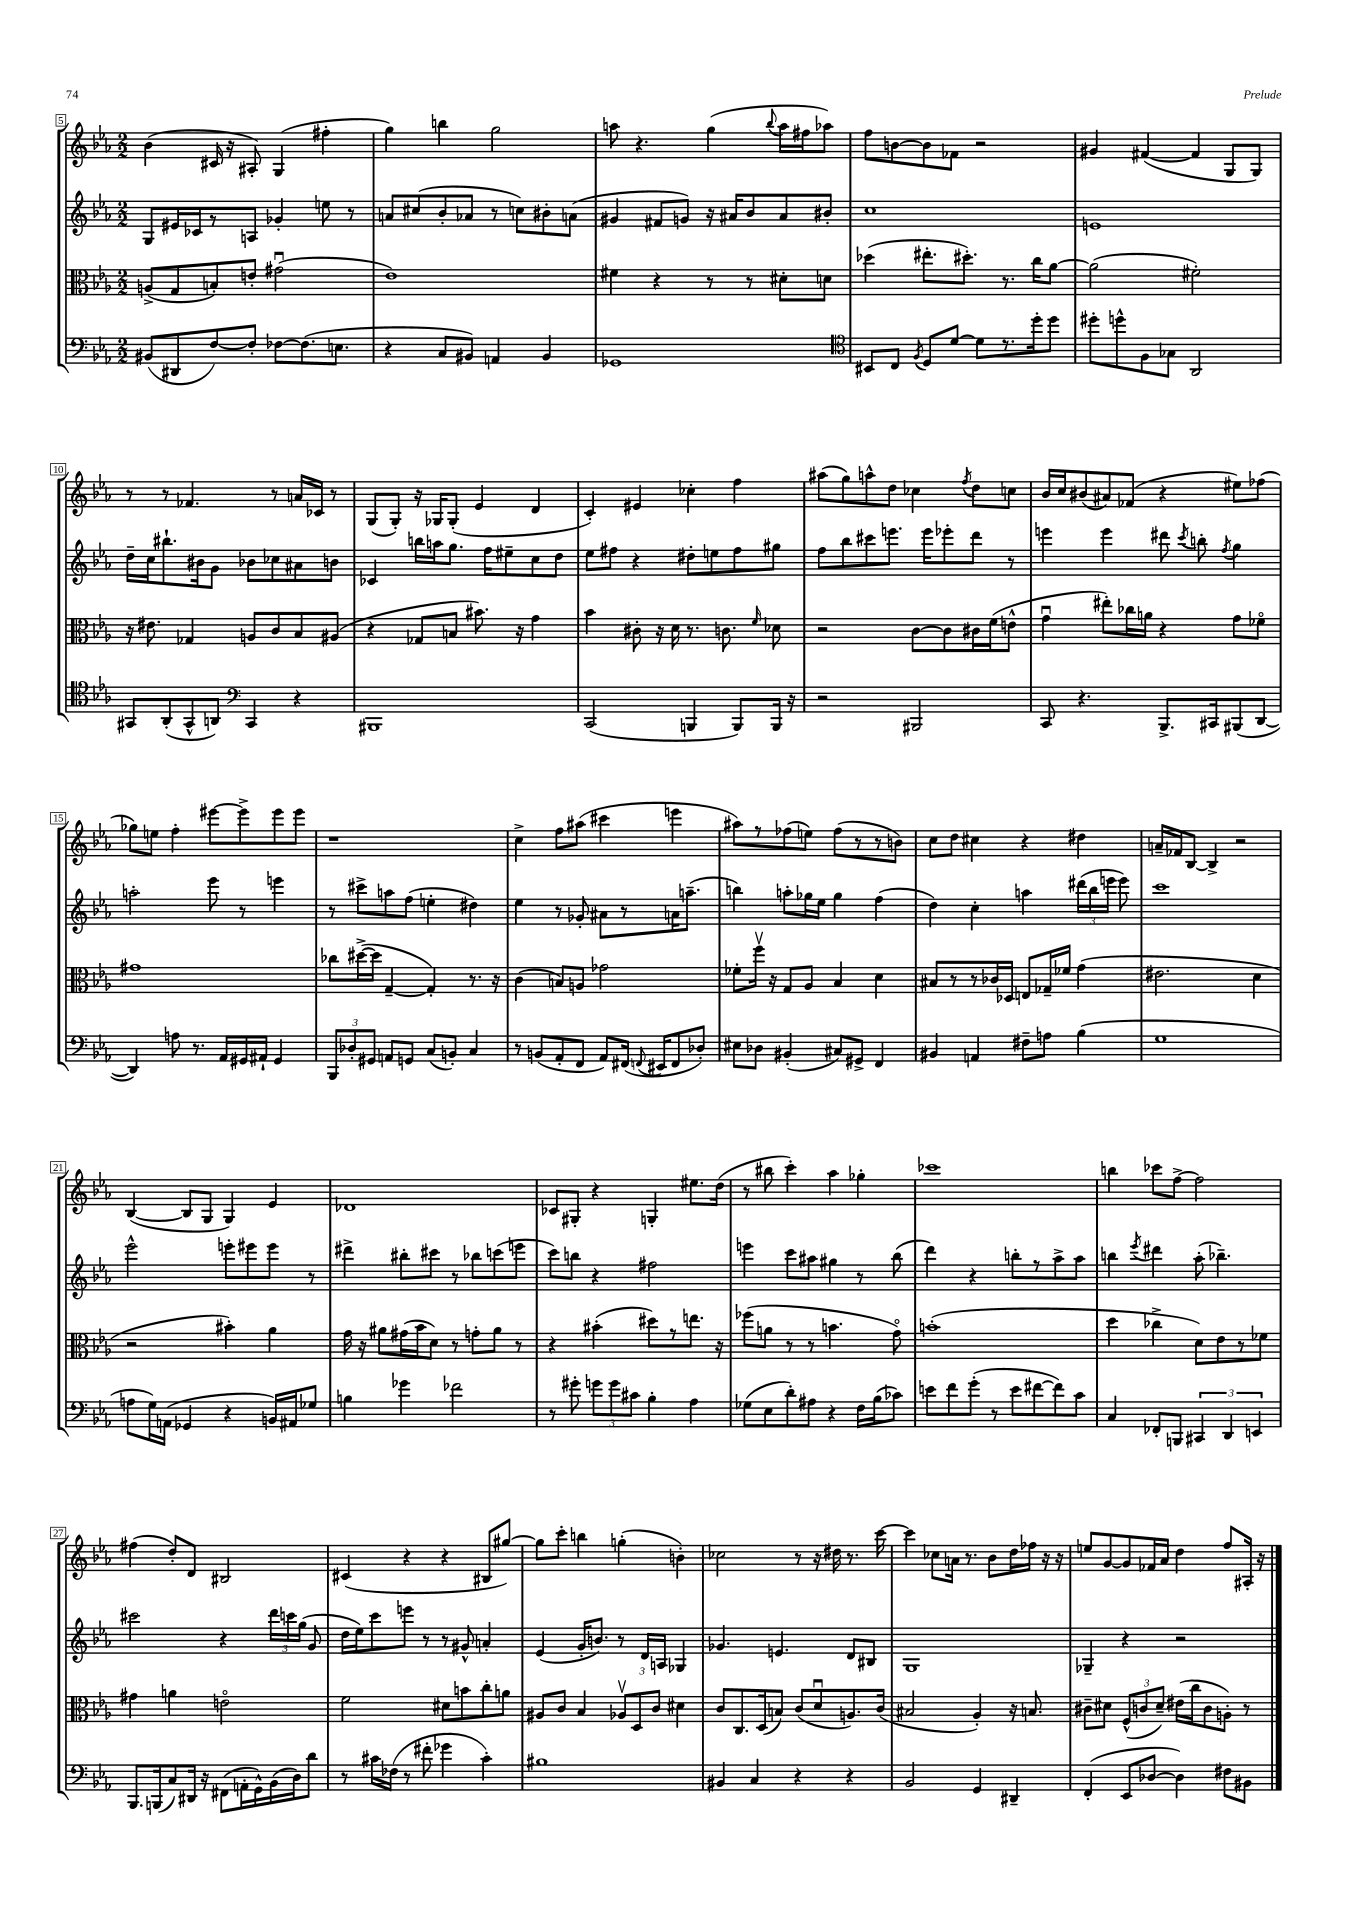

**kern	**kern	**kern	**kern
*part4	*part3	*part2	*part1
*staff4	*staff3	*staff2	*staff1
*clefF4	*clefC3	*clefG2	*clefG2
*k[b-e-a-]	*k[b-e-a-]	*k[b-e-a-]	*k[b-e-a-]
*M2/2	*M2/2	*M2/2	*M2/2
=5	=5	=5	=5
(8BB#X/L	(8An^/L	8G/L	(4b-\
8DD#X/	8G/	16e#X/L	.
.	.	16c-X/J	.
[8F/)	8Bn'/)	8r	16c#X/
.	.	.	16r
8F'/J]	8en'/J	8An/J	8A#X'/)
[8F-X\L	(2g#Xu\	4g-X'/	(4G/
(8.F-\]	.	.	.
.	.	8een\	4ff#X'\
8.En\J	.	.	.
.	.	8r	.
=6	=6	=6	=6
4r	1e-)	8an/L	4gg\)
.	.	(8cc#X/	.
8C/L	.	8b-'/	4bbn\
8BB#X/J)	.	8a-X/J	.
4AAn/	.	8r	2gg\
.	.	8ccn\L)	.
4BB#/	.	8b#X'\	.
.	.	(8an\J	.
=7	=7	=7	=7
1GG-X	4f#X\	4g#X/	8aan\
.	.	.	4.r
.	4r	8f#X/L	.
.	.	8gn/J)	.
.	8r	16r	(4gg\
.	.	16a#X/KL	.
.	8r	8b-/	.
.	.	.	8qqbb-/
.	8d#X'\L	8a#/	16aa\LL
.	.	.	16ff#X\J
.	8dn\J	8b#X'/J	8aa-X\J)
=8	=8	=8	=8
*clefC4	*	*	*
8BB#X/L	(4dd-X\	1cc	8ff\L
8C/J	.	.	[8bn\
8qF/	.	.	.
8D/L	8.ee#X'\L	.	8b\]
[8d/J	.	.	8f-X\J
.	8.dd#X'\J)	.	.
8d\L]	.	.	2r
8.r	8.r	.	.
16dd'\k	16cc\KL	.	.
8dd\J	[8a-\J	.	.
=9	=9	=9	=9
8dd#X'\L	(2a-\]	1en	4g#X/
8ddn^^\	.	.	.
8F\	.	.	([4f#X/
8G-X\J	.	.	.
2AA-/	2f#X'\)	.	4f#/]
.	.	.	8G/L
.	.	.	8G/J)
!!LO:LB:g=z
=10	=10	=10	=10
8GG#X/L	16r	16dd~\LL	8r
.	8.e#X\	16cc\J	.
(8AA-'/	.	8.bb#X`\	8r
8GG#^^/	4G-X/	.	4.f-X/
.	.	16b#X\k	.
8AAn/J)	.	8g\J	.
*clefF4	*	*	*
4CC/	8An/L	8b-X\L	.
.	8c/	8cc-X\	8r
4r	8B-/	8a#X\	16an/LL
.	.	.	16c-X/JJ
.	(8A#X/J	8bn\J	8r
=11	=11	=11	=11
1BBB#X	4r	4c-X/	(8G/L
.	.	.	8G'/J)
.	8G-X/L	16bbn\LL	16r
.	.	16aan\J	16G-X/KL
.	8Bn/J	8.gg\J	(8G-'/J
.	8.b#X\)	.	4e-/
.	.	16ff\KL	.
.	.	8ee#X~\	.
.	16r	.	.
.	4g\	8cc\	4d/
.	.	8dd\J	.
=12	=12	=12	=12
(2CC/	4b-\	8ee-\L	4c'/)
.	.	8ff#X\J	.
.	8c#X'\	4r	4e#X/
.	16r	.	.
.	16d\	.	.
4BBBn/	8.r	8dd#X'\L	4cc-X'\
.	.	8een\	.
.	8.cn\	.	.
8BBB/L)	.	8ff#\	4ff\
.	16qqf/	.	.
16BBB/Jk	8d-X\	8gg#X\J	.
16r	.	.	.
=13	=13	=13	=13
2r	2r	8ff\L	(8aa#X\L
.	.	8bb-\	8gg\)
.	.	8ccc#X\	8aan^^\
.	.	8.eeen\J	8dd\J
2BBB#X/	[8c\L	.	4cc-X\
.	.	16eee\KL	.
.	8c\]	8eee-X'\	.
.	.	.	8qff/
.	16c#X\L	8ddd\J	8dd\L
.	(16f\J	.	.
.	8en^^\J	8r	8ccn\J
=14	=14	=14	=14
8CC/	4gu\	4eeen\	16b-/LL
.	.	.	16cc/J
4.r	.	.	(8b#X/
.	8ee#X'\L)	4eee\	8a#X/)
.	16cc-X\L	.	(8f-X/J
.	16an\JJ	.	.
8.BBB-^/L	4r	8ddd#X\	4r
.	.	8qccc/	.
.	.	8bbn'\	.
16CC#X/k	.	.	.
.	.	8qff/	.
(8BBB#X/	8g\L	4gg\	8ee#X\L)
[8DD/J	8f-X\J	.	(8ff-X\J
!!LO:LB:g=z
=15	=15	=15	=15
4DD/])	1g#X	2aan'\	8gg-X\L)
.	.	.	8een\J
8An\	.	.	4ff'\
8.r	.	.	.
.	.	8eee-\	[8eee#X\L
16AA-/LL	.	.	.
16GG#X/	.	8r	8eee#^\]
16AA#X`/JJ	.	.	.
4GG#/	.	4eeen\	8eee#\
.	.	.	8eee#\J
=16	=16	=16	=16
12BBB-/L	8cc-X\L	8r	1r
12D-X'/	.	.	.
.	([16dd#X^\L	8ccc#X^\L	.
12GG#X/J	.	.	.
.	16dd#\JJ]	.	.
8AAn/L	[4G~/	8aan\	.
8GGn/J	.	(8ff\J	.
(8C/L	4G'/])	4een'\	.
8BBn'/J)	.	.	.
4C/	8.r	4dd#X\)	.
.	16r	.	.
=17	=17	=17	=17
8r	(4c\	4ee-\	4cc^\
(8BBn/L	.	.	.
8AA-'/	8Bn/L)	8r	8ff\L
8FF/J	8An/J	8g-X'/	(8aa#X\J
8AA-/L)	2g-X\	8a#X\L	4ccc#X\
(16FF#X/Jk	.	8r	.
8qqFFn/	.	.	.
16EE#X/KL	.	.	.
8FF/	.	16an\K	4eeen\
.	.	(8.aan~\J	.
8D-X'/J)	.	.	.
=18	=18	=18	=18
8E#X\L	8f-X'\L	4bbn\)	8aa#X\L)
8D-X\J	16ffv\Jk	.	8r
.	16r	.	.
(4BB#X'/	8G/L	8aan'\L	(8ff-X\
.	8A-/J	16gg-X\L	8een\J)
.	.	16ee-\JJ	.
8C#X/L)	4B-/	4gg-\	(8ff-\L
8GG#X^/J	.	.	8r
4FF/	4d\	(4ff\	8r
.	.	.	8bn\J)
=19	=19	=19	=19
4BB#X/	8B#X/L	4dd\)	8cc\L
.	8r	.	8dd\J
4AAn/	8r	4cc'\	4cc#X\
.	16c-X/L	.	.
.	16D-X/JJ	.	.
8F#X~\L	8En/L	4aan\	4r
8An\J	16G-X~/L	.	.
.	16f-X/JJ	.	.
(4B-\	(4g\	(24ddd#X\LL	4dd#X\
.	.	24bb-\	.
.	.	24eeen\JJ	.
.	.	8eee\)	.
=20	=20	=20	=20
1G	2.e#X\	1ccc	16an~/LL
.	.	.	16f-X/J
.	.	.	[8B-/J
.	.	.	4B-^/]
.	.	.	2r
.	4d\	.	.
!!LO:LB:g=z
=21	=21	=21	=21
8An\L	2r	2eee-^^\	([4B-/
16G\L)	.	.	.
(16AAn\JJ	.	.	.
4GG-X/	.	.	8B-/L]
.	.	.	8G/J
4r	4b#X'\)	8eeen'\L	4G/)
.	.	8eee#X\	.
16BBn/LL)	4a-\	8eee#\J	4e-/
16AA#X/J	.	.	.
8G-X/J	.	8r	.
=22	=22	=22	=22
4Bn\	16g\	4ddd#X^\	1d-X
.	16r	.	.
.	8a#X\L	.	.
4g-X\	(16g#X\L	8bb#X'\L	.
.	16b-\J	.	.
.	8d\J)	8ccc#X\J	.
2f-X\	8r	8r	.
.	8gn'\L	8bb-X\L	.
.	8a#\J	(8cccn\	.
.	8r	8eeen\J	.
=23	=23	=23	=23
8r	4r	8ccc\L)	8c-X/L
8g#X'\	.	8bbn\J	8G#X'/J
12gn\L	(4b#X'\	4r	4r
12g\	.	.	.
12c#X\J	.	.	.
4B-'\	8dd#X\L)	2ff#X\	4Gn'/
.	8r	.	.
4A-\	8.een\J	.	8.ee#X\L
.	16r	.	(16dd\Jk
=24	=24	=24	=24
(8G-X\L	(8ff-X\L	4eeen\	8r
8E-\	8an\J	.	8bb#X\
8d'\)	8r	8ccc\L	4ccc'\)
8A#X\J	8r	8aa#X\J	.
4r	4.bn\	4gg#X\	4aa-\
16F\LL	.	8r	4gg-X'\
(16B-\J	.	.	.
8c-X\J)	8g\)	(8bb-\	.
=25	=25	=25	=25
8en\L	(1bn'	4ddd\)	1ccc-X
8f\	.	.	.
(8g'\J	.	4r	.
8r	.	.	.
8e\L	.	8bbn'\L	.
[8f#X\	.	8r	.
8f#\])	.	8aa-^\	.
8c\J	.	8aa-\J	.
=26	=26	=26	=26
4C/	4dd\	4bbn\	4bbn\
.	.	8qeee-/	.
8FF-X'/L	4cc-X^\	4ddd#X\	8ccc-X\L
8BBBn/J	.	.	[8ff^\J
6CC#X/	8d\L)	(8aa-'\	2ff\]
.	8e-\	4.bb-X~\)	.
6DD/	.	.	.
.	8r	.	.
6EEn/	.	.	.
.	8f-X\J	.	.
!!LO:LB:g=z
=27	=27	=27	=27
8.BBB-/L	4g#X\	2ccc#X\	(4ff#X\
(16BBBn/k	.	.	.
8C/)	4an\	.	8dd'/L)
16DD#X/Jk	.	.	8d/J
16r	.	.	.
(8FF#X\L	2en\	4r	2B#X/
16AAn'\L	.	.	.
16GG^^\)	.	.	.
(16BB-\	.	24ddd\LL	.
.	.	24cccn\	.
16D\J)	.	.	.
.	.	(24gg\JJ	.
8d\J	.	8g/	.
=28	=28	=28	=28
8r	2f\	16dd\LL	(4c#X/
.	.	16ee-\J)	.
16c#X\LL	.	8ccc\	.
(16F-X\JJ	.	.	.
8r	.	8eeen\J	4r
8f#X'\	.	8r	.
4g-X\	8d#X\L	8r	4r
.	8bn\	8g#X^^/	.
4c#'\)	8cc'\	4an'/	8B#X/L
.	8an\J	.	[8gg#X/J)
=29	=29	=29	=29
1B#X	8A#X/L	(4e-/	8gg#\L]
.	8c/J	.	8ccc'\J
.	4B-/	16g'/KL	4bbn\
.	.	8.bn/J)	.
.	12A-Xv/L	8r	(4ggn'\
.	12D/	.	.
.	.	16d/LL	.
.	12c/J	.	.
.	.	16An/JJ	.
.	4d#X\	4G-X/	4bn'\)
=30	=30	=30	=30
4BB#X/	8c/L	4.g-X/	2cc-X\
.	8.C/	.	.
4C/	.	.	.
.	(16D/k	.	.
.	8Bn/J)	4.en/	.
4r	(8c/L	.	8r
.	8du/	.	16r
.	.	.	16dd#X\
4r	8.An/)	8d/L	8.r
.	.	8B#X/J	.
.	(16c/Jk	.	[16ccc\
=31	=31	=31	=31
2BB-/	2B#X/	1G	4ccc\]
.	.	.	8cc-X\L
.	.	.	16an\Jk
.	.	.	8.r
4GG/	4A-'/)	.	.
.	.	.	8b-\L
4DD#X~/	16r	.	16dd\L
.	8.Bn/	.	16ff-X\JJ
.	.	.	16r
.	.	.	16r
=32	=32	=32	=32
(4FF'/	8c#X~\L	4G-X~/	8een/L
.	8d#X\J	.	[8g/
8EE-/L	(12F^^/L	4r	8g/]
.	12cn/	.	.
[8D-X/J	.	.	16f-X/L
.	12d#~/J)	.	.
.	.	.	16a-/JJ
4D-\])	(16e#X\LL	2r	4dd\
.	16cc\J	.	.
.	8c\	.	.
8F#X\L	8An'\J)	.	8ff/L
8BB#X\J	8r	.	16A#X'/Jk
.	.	.	16r
==	==	==	==
*-	*-	*-	*-
